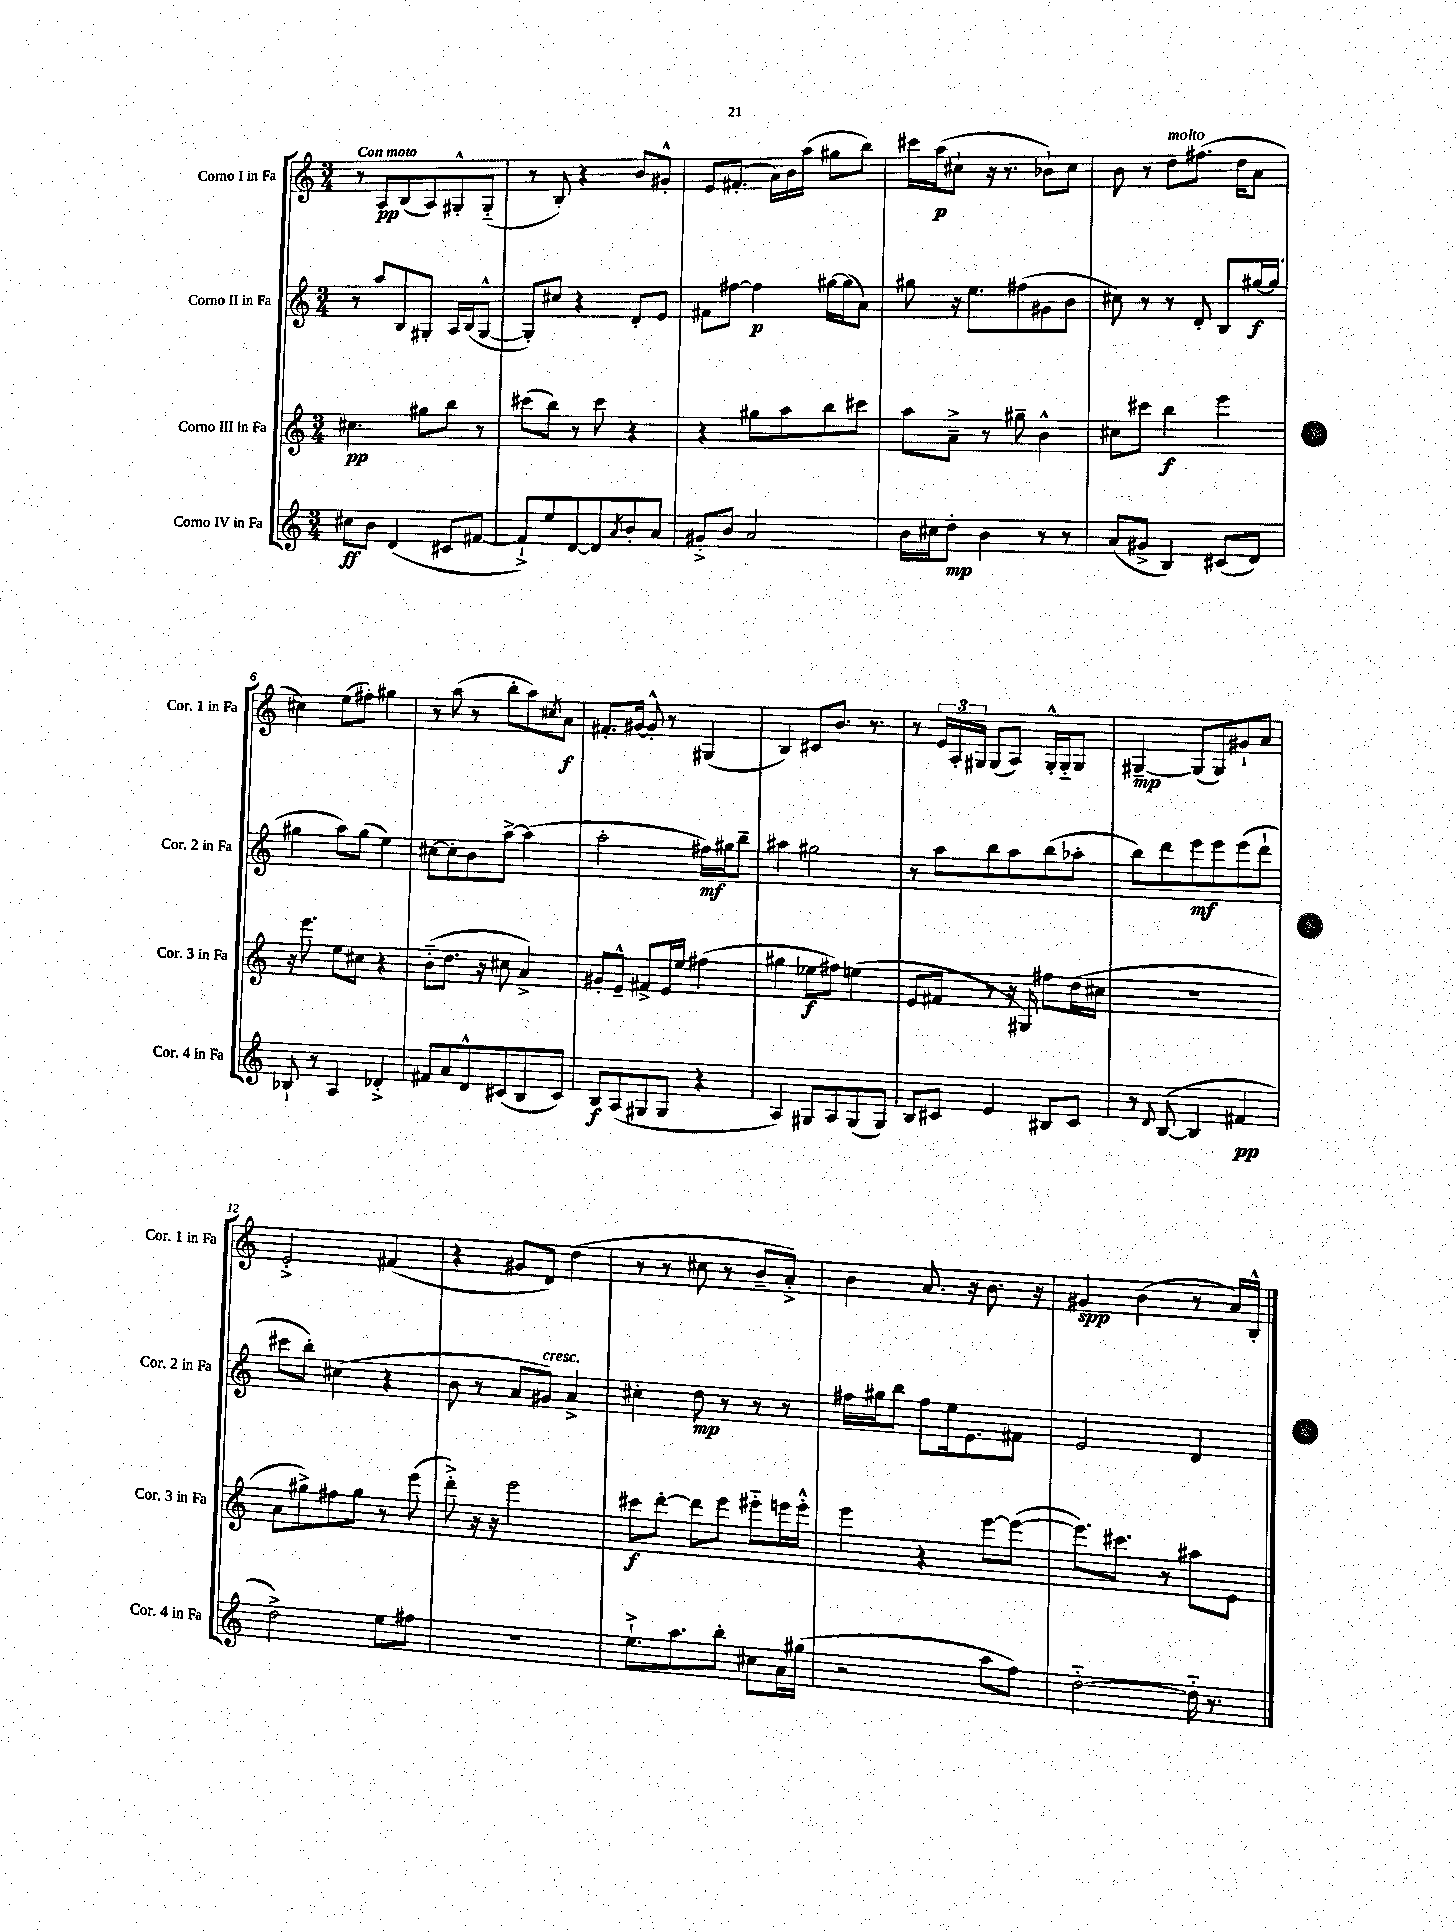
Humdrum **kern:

**kern	**kern	**kern	**kern
*staff4	*staff3	*staff2	*staff1
*clefG2	*clefG2	*clefG2	*clefG2
*k[]	*k[]	*k[]	*k[]
*M3/4	*M3/4	*M3/4	*M3/4
8cc#	4.cc#	8r	8r
8b	.	8aa	8A
(4d	.	8B	(8B
.	8gg#	8G#'	8A)
8c#	8bb	16A	8G#'^^
.	.	(16B	.
[8f#	8r	[8G#^^	(8G#'~
=	=	=	=
8f#`^])	(8ccc#	8G#'])	8r
8ee	8bb)	8cc#	8B')
[8d	8r	4r	4r
8d]	8ccc#	.	.
8qa	.	.	.
8b'	4r	8d'	8b
8a	.	8e	8g#'^^
=	=	=	=
8g#'^	4r	8f#	8e
8b	.	[8ff#	(8.f#'
2a	8gg#	4ff#]	.
.	.	.	16a)
.	8aa	.	16b
.	.	.	(16aa
.	8bb	[16gg#	8gg#
.	.	(16gg#]	.
.	8ccc#	8a)	8bb)
=	=	=	=
16b	8aa	8gg#	16ccc#
16cc#	.	.	(16aa
8dd'	8a~^	16r	8cc#`
.	.	8.ee	.
4b	8r	.	16r
.	.	.	8.r
.	8gg#~	(8ff#	.
8r	4b^^	8g#	8b-`)
8r	.	8b	8cc#
=	=	=	=
(8a	8cc#	8cc#)	8b
8g#^	8ccc#	8r	8r
4B)	4bb	8r	8dd
.	.	8d'	(8.ff#
(8c#	4eee	8B	.
.	.	.	16dd
8d)	.	[16gg#	8a
.	.	(16gg#]	.
=	=	=	=
8B-`	16r	4gg#	4cc#)
.	8.eee	.	.
8r	.	.	.
4A	8ee	8aa)	(8ee
.	8cc#	(8gg#	8ff#')
4d-'^	4r	4ee)	4gg#
=	=	=	=
8f#	(8b'~	[8cc#	8r
8a	8.dd	8cc#']	(8aa
8d^^	.	8b	8r
.	16r	.	.
(8c#	8cc#	[8aa^	8bb'
8B	4a^)	(4aa]	8aa)
.	.	.	8qcc#
8c#)	.	.	8a
=	=	=	=
8B	8g#'	2aa'	8.f#'
(8A	8e~^^	.	.
.	.	.	[16g#
8G#	8f#^	.	8g#'^^]
8G#	16e	.	8r
.	16ee	.	.
4r	(4ff#	16ff#)	(4G#
.	.	16gg#	.
.	.	8bb~	.
=	=	=	=
4A)	4gg#	4aa#	4B)
8G#	8ee-	2gg#	8c#
8A	8ff#)	.	8.b
(8G#	(4ee	.	.
.	.	.	8.r
8G#)	.	.	.
=	=	=	=
8B	8e	8r	8r
8c#	8f#	8aa	24e
.	.	.	24A'
.	.	.	24G#
4e	8r	8bb	(8G#
.	16r	8aa	8A)
.	16G#)	.	.
8B#	8ff#	(8bb	16G#'^^
.	.	.	16G#'~
8c#	(16dd	8aa-'	8G#
.	16cc#	.	.
=	=	=	=
8r	2.r	8bb)	[4G#~
8qqd	.	.	.
([8B	.	8ddd	.
4B]	.	8eee	(8G#]
.	.	8eee	8G#)
4f#	.	(8eee	8g#`
.	.	8ddd`	8a
=	=	=	=
2dd^)	8a	8ccc#	2e'^
.	8gg#^)	8bb')	.
.	8ff#	(4cc#	.
.	8gg#	.	.
8ee	8r	4r	(4f#
8ff#	(8eee	.	.
=	=	=	=
2.r	8ddd'^)	8b	4r
.	16r	8r	.
.	16r	.	.
.	2eee	8a	8g#
.	.	8g#)	8d)
.	.	4a^	(4dd
=	=	=	=
8.ee`^	8ccc#	4cc#'	8r
.	[8ddd'	.	8r
8.aa	.	.	.
.	8ddd]	8dd	8cc#
8bb'	8eee	8r	8r
8cc#	8eee#'~	8r	8b~
16a	16eee	8r	8a'^)
(16gg#	16eee'^^	.	.
=	=	=	=
2r	4eee	16ff#	4b
.	.	16gg#	.
.	.	8bb	.
.	4r	8ff#	8.a
.	.	16ee	.
.	.	8.e	16r
8aa	[8eee	.	8.b
8ff)	(8eee_	8f#	.
.	.	.	16r
=	=	=	=
[2dd'~	8.eee])	2e	4g#
.	8.ccc#	.	.
.	.	.	(4b
.	8r	.	.
16dd'~]	8aa#	4d	8r
8.r	.	.	.
.	8e	.	16a)
.	.	.	16B'^^
==	==	==	==
*-	*-	*-	*-
